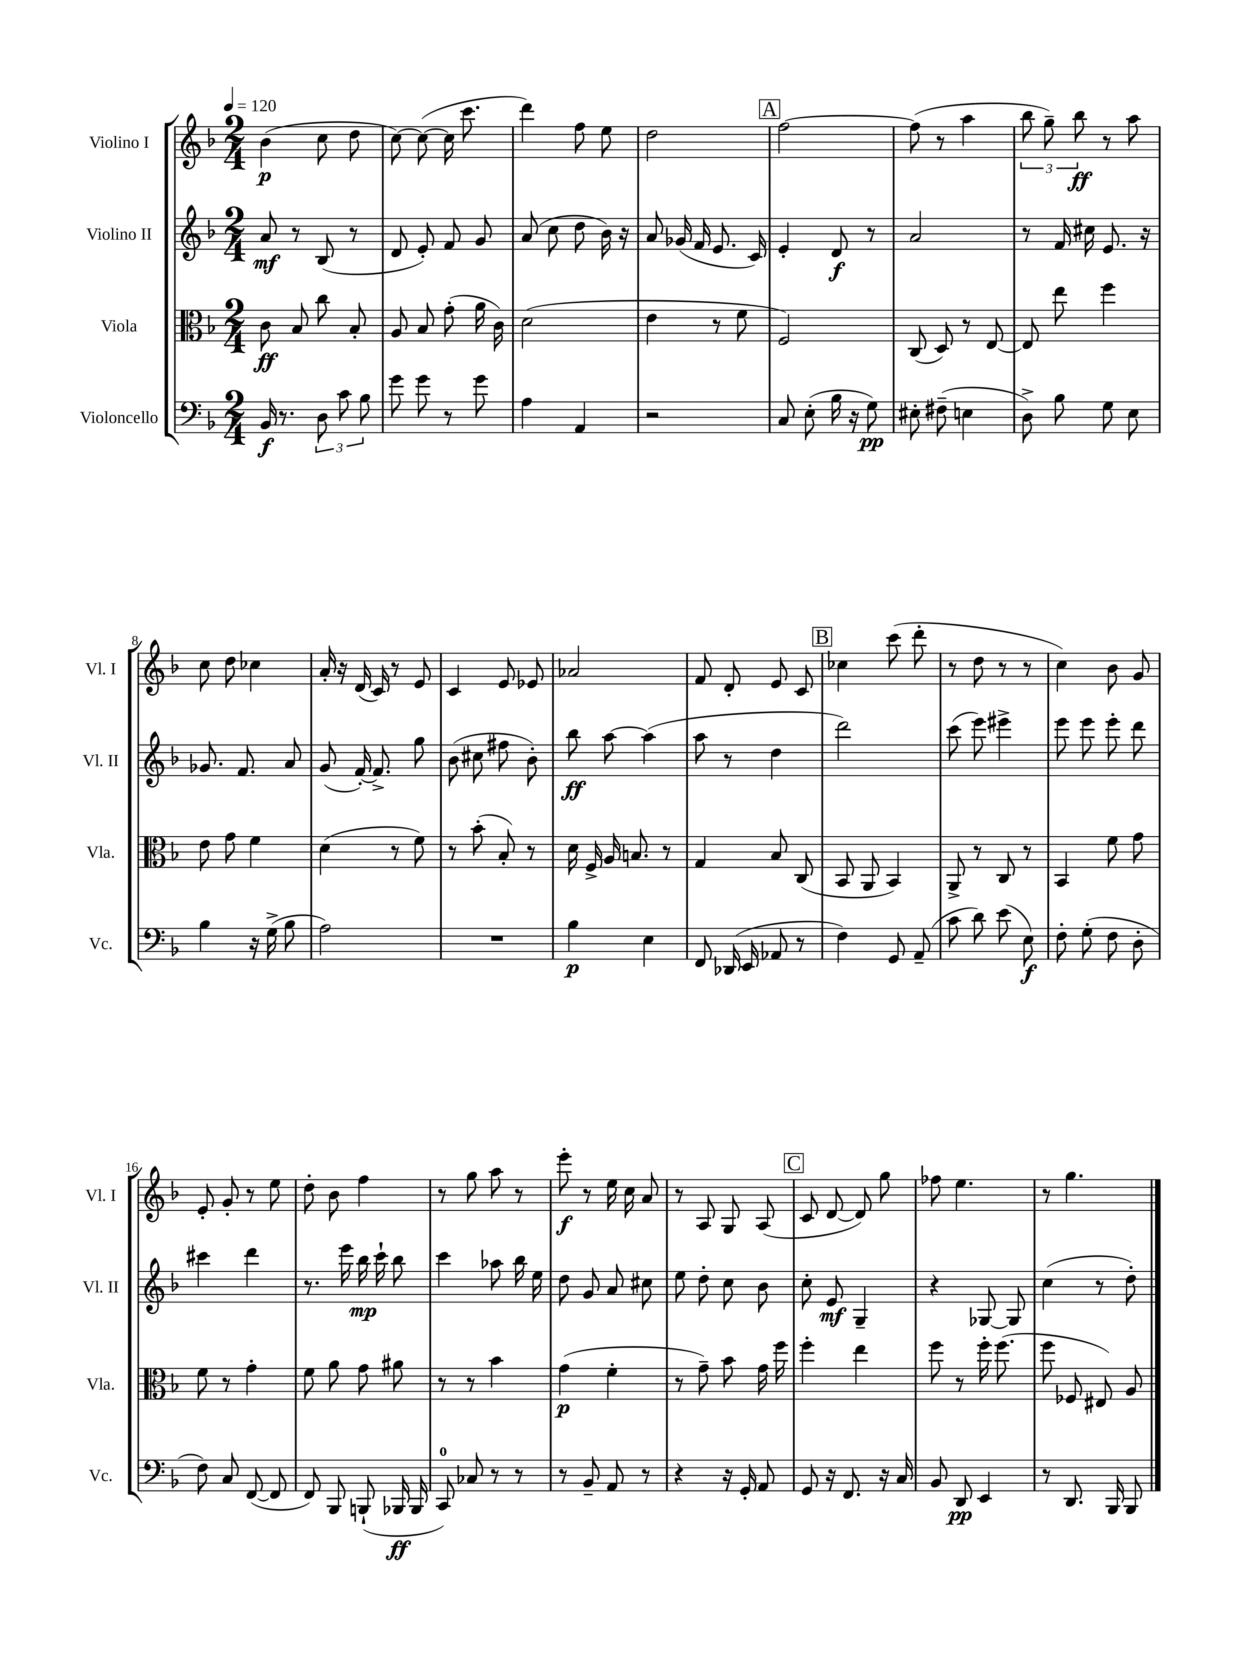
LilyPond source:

<<
\new StaffGroup <<
\new Staff = "s0" \with { instrumentName = "Violino I" shortInstrumentName = "Vl. I" } {
    \clef treble \key f \major \numericTimeSignature \time 2/4 \tempo 4 = 120
    \autoBeamOff bes'4\p( c''8 d''8 |
    c''8~) c''8~( c''16 c'''8. |
    d'''4) f''8 e''8 |
    d''2 |
    \mark \markup { \box "A" } f''2~ |
    f''8( r8 a''4 |
    \tuplet 3/2 { bes''8 g''8--) bes''8\ff } r8 a''8 |
    c''8 d''8 ces''4 |
    a'16-. r16 d'16( c'16) r8 e'8 |
    c'4 e'8 ees'8 |
    aes'2 |
    f'8 d'8-. e'8 c'8 |
    \mark \markup { \box "B" } ces''4 c'''8( d'''8-. |
    r8 d''8 r8 r8 |
    c''4) bes'8 g'8 |
    e'8-. g'8-. r8 e''8 |
    d''8-. bes'8 f''4 |
    r8 g''8 a''8 r8 |
    e'''8-.\f r8 e''16 c''16 a'8 |
    r8 a8 g8 a8( |
    \mark \markup { \box "C" } c'8 d'8~ d'8) g''8 |
    fes''8 e''4. |
    r8 g''4. \bar "|." |
}
\new Staff = "s1" \with { instrumentName = "Violino II" shortInstrumentName = "Vl. II" } {
    \clef treble \key f \major \numericTimeSignature \time 2/4
    \autoBeamOff a'8\mf r8 bes8( r8 |
    d'8 e'8-.) f'8 g'8 |
    a'8( c''8 d''8 bes'16) r16 |
    a'8 ges'16( f'16 e'8. c'16) |
    \mark \markup { \box "A" } e'4-. d'8\f r8 |
    a'2 |
    r8 f'16 cis''16 e'8. r16 |
    ges'8. f'8. a'8 |
    g'8( f'16~-.) f'8.-> g''8 |
    bes'8( cis''8 fis''8 bes'8-.) |
    bes''8\ff a''8~ a''4( |
    a''8 r8 d''4 |
    \mark \markup { \box "B" } d'''2) |
    c'''8( e'''8) eis'''4-> |
    e'''8 e'''8 e'''8-. d'''8 |
    cis'''4 d'''4 |
    r8. e'''16 bes''16\mp c'''16-! bes''8 |
    c'''4 aes''8 bes''16 e''16 |
    d''8 g'8 a'8 cis''8 |
    e''8 d''8-. c''8 bes'8 |
    \mark \markup { \box "C" } c''8-. e'8\mf g4-- |
    r4 ges8~ ges8 |
    c''4( r8 d''8-.) \bar "|." |
}
\new Staff = "s2" \with { instrumentName = "Viola" shortInstrumentName = "Vla." } {
    \clef alto \key f \major \numericTimeSignature \time 2/4
    \autoBeamOff c'8\ff bes8 c''8 bes8-. |
    a8 bes8 g'8-.( a'16 c'16) |
    d'2( |
    e'4 r8 f'8 |
    \mark \markup { \box "A" } f2) |
    c8( d8) r8 e8~ |
    e8 e''8 f''4 |
    e'8 g'8 f'4 |
    d'4( r8 f'8) |
    r8 bes'8-.( bes8-.) r8 |
    d'16 f16-> a16 b8. r8 |
    g4 bes8 c8( |
    \mark \markup { \box "B" } bes,8 a,8 bes,4) |
    a,8-> r8 c8 r8 |
    bes,4 f'8 g'8 |
    f'8 r8 g'4-. |
    f'8 a'8 g'8 ais'8 |
    r8 r8 bes'4 |
    g'4\p( f'4-. |
    r8 g'8--) bes'8 g'16 f''16 |
    \mark \markup { \box "C" } f''4-. e''4 |
    f''8 r8 f''16-. f''8.( |
    f''8 fes8 eis8) a8 \bar "|." |
}
\new Staff = "s3" \with { instrumentName = "Violoncello" shortInstrumentName = "Vc." } {
    \clef bass \key f \major \numericTimeSignature \time 2/4
    \autoBeamOff bes,16\f r8. \tuplet 3/2 { d8 c'8 bes8 } |
    g'8 g'8 r8 g'8 |
    a4 a,4 |
    r2 |
    \mark \markup { \box "A" } c8 e8-.( bes16 r16 g8\pp) |
    eis8-. fis8--( e4 |
    d8->) bes8 g8 e8 |
    bes4 r16 g16->( bes8 |
    a2) |
    R2 |
    bes4\p e4 |
    f,8 des,16( e,16 aes,8 r8 |
    \mark \markup { \box "B" } f4) g,8 a,8--( |
    c'8 d'8) e'8( e8\f) |
    f8-. g8-.( f8 d8-. |
    f8) c8 f,8~( f,8 |
    f,8) bes,,8 b,,8-!( bes,,16\ff bes,,16 |
    c,8-0) ces8 r8 r8 |
    r8 bes,8-- a,8 r8 |
    r4 r16 g,16-. a,8 |
    \mark \markup { \box "C" } g,8 r16 f,8. r16 c16 |
    bes,8 d,8\pp e,4 |
    r8 d,8. bes,,16 bes,,8 \bar "|." |
}
>>
>>
